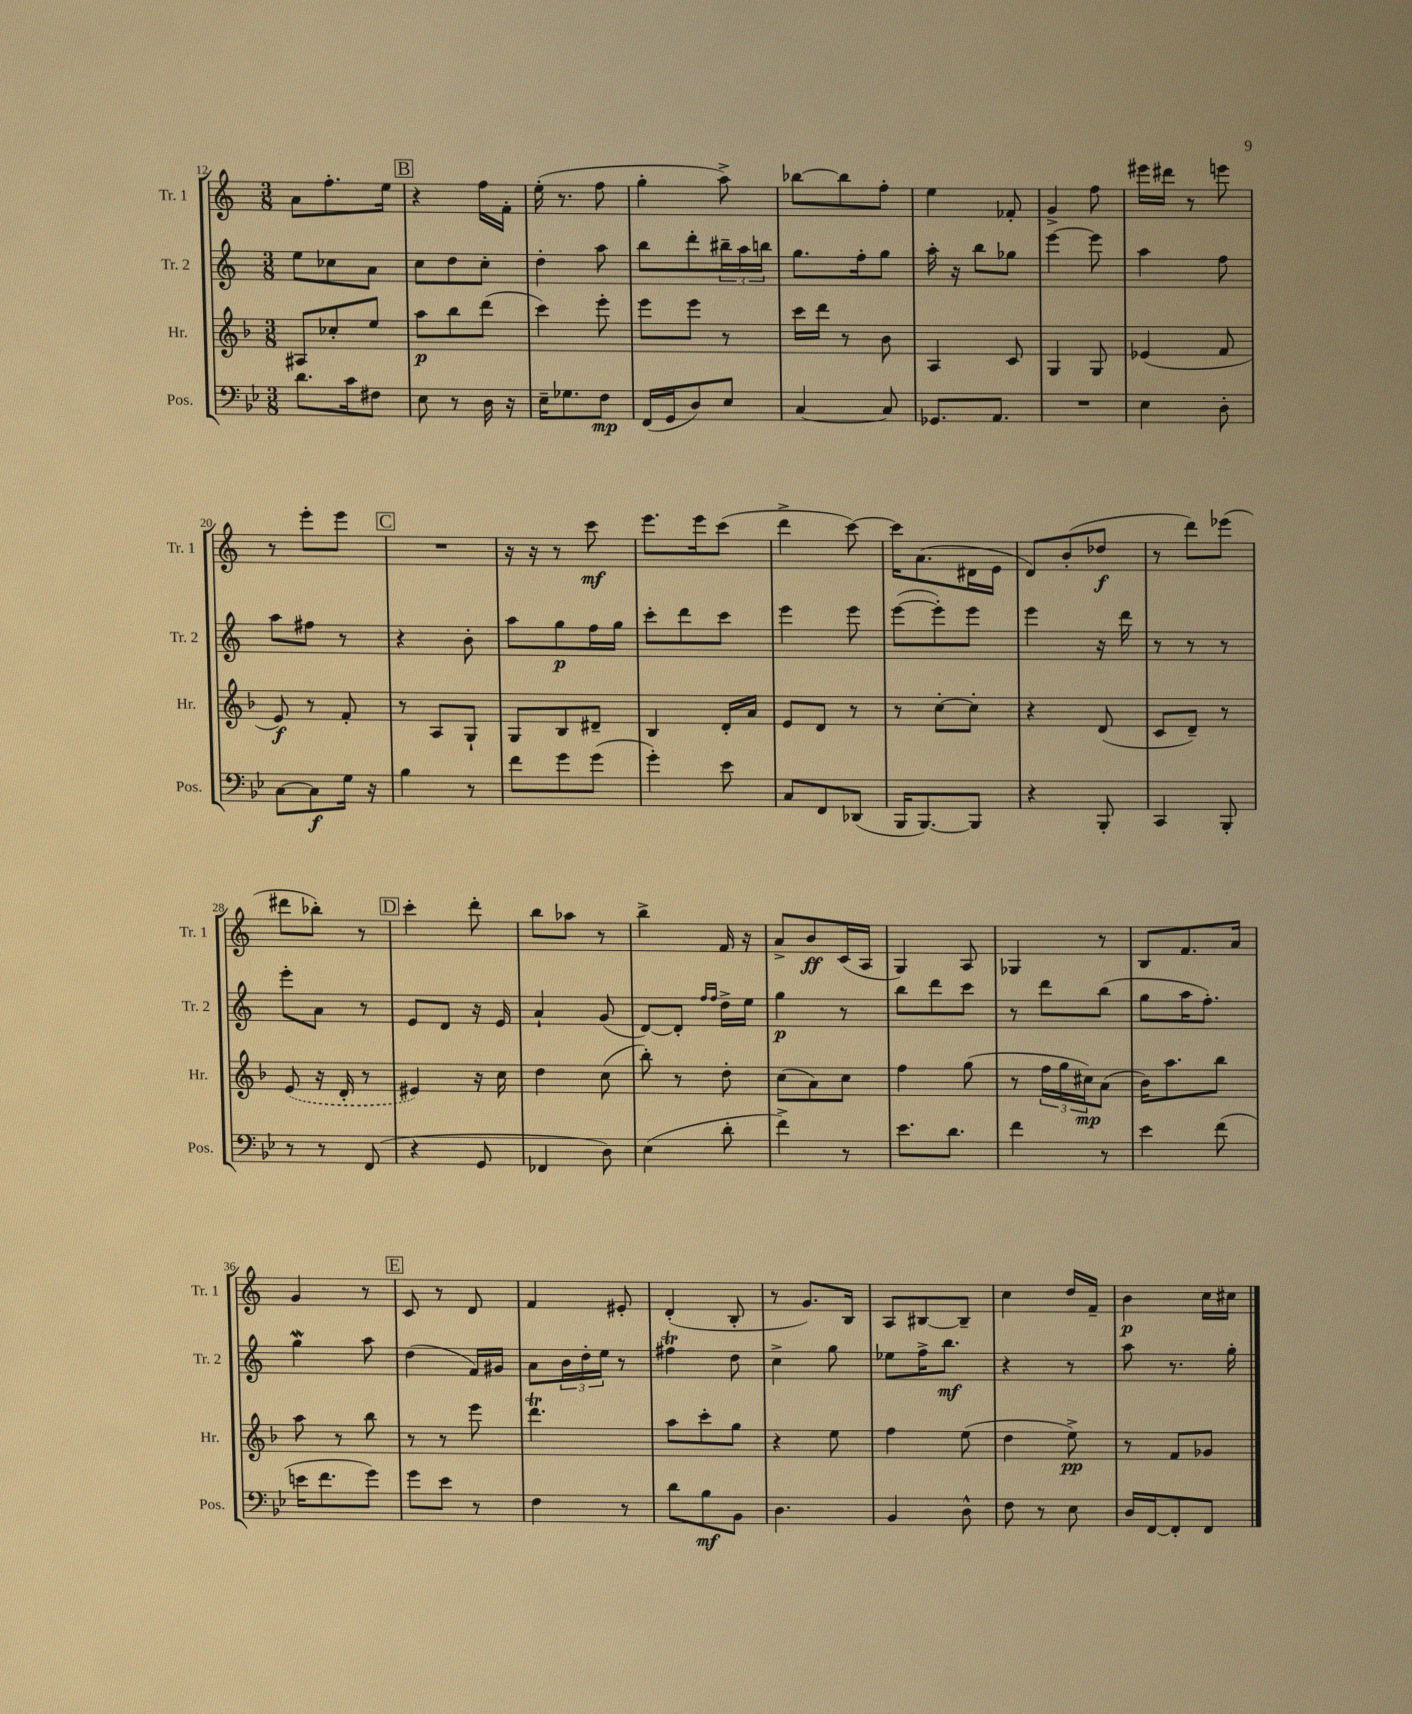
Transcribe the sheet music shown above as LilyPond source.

<<
\new StaffGroup <<
\new Staff = "s0" \with { instrumentName = "Tr. 1" shortInstrumentName = "Tr. 1" } {
    \clef treble \key c \major \numericTimeSignature \time 3/8
    a'8 f''8.-. e''16 |
    \mark \markup { \box "B" } r4 f''16 f'16-. |
    e''16-.( r8. f''8 |
    g''4-. a''8->) |
    bes''8~ bes''8 f''8-. |
    e''4 fes'8-. |
    g'4-> f''8 |
    eis'''16 dis'''16 r8 e'''8 |
    r8 e'''8-. e'''8 |
    \mark \markup { \box "C" } R4. |
    r16 r16 r8 c'''8\mf |
    e'''8. e'''16 c'''8( |
    d'''4-> c'''8~) |
    c'''16 a'8.( dis'16 e'16 |
    d'8) b'8-.( des''8\f |
    r8 d'''8) ees'''8( |
    dis'''8 bes''8-.) r8 |
    \mark \markup { \box "D" } c'''4-. d'''8-. |
    b''8 aes''8 r8 |
    b''4-> f'16 r16 |
    a'8-> b'8\ff c'16( a16 |
    g4) a8 |
    ges4 r8 |
    b8 f'8. a'16 |
    g'4 r8 |
    \mark \markup { \box "E" } c'8 r8 d'8 |
    f'4 eis'8-. |
    d'4-.( b8-. |
    r8 g'8.) b16 |
    a8 bis8~ bis8-- |
    c''4 d''16 f'16-- |
    b'4\p c''16 cis''16 \bar "|." |
}
\new Staff = "s1" \with { instrumentName = "Tr. 2" shortInstrumentName = "Tr. 2" } {
    \clef treble \key c \major \numericTimeSignature \time 3/8
    e''8 ces''8 a'8 |
    \mark \markup { \box "B" } c''8 d''8 c''8-. |
    d''4-. a''8 |
    b''8 d'''8-. \tuplet 3/2 { bis''16-- a''16 b''16 } |
    g''8. f''16-. g''8 |
    a''16-. r16 b''8 ges''8 |
    e'''4~ e'''8 |
    a''4 f''8 |
    a''8 fis''8 r8 |
    \mark \markup { \box "C" } r4 b'8-. |
    a''8 g''8\p f''16 g''16 |
    c'''8-. d'''8 c'''8 |
    e'''4 e'''8 |
    e'''8~( e'''8-.) e'''8 |
    e'''4 r16 d'''16 |
    r8 r8 r8 |
    e'''8-. a'8 r8 |
    \mark \markup { \box "D" } e'8 d'8 r16 e'16 |
    a'4-! g'8( |
    d'8~) d'8-. \grace { f''16 f''16 } d''16-> e''16 |
    g''4\p r8 |
    b''8 d'''8 c'''8 |
    r8 d'''8 b''8( |
    g''8 a''16 f''8.-.) |
    g''4\mordent a''8 |
    \mark \markup { \box "E" } d''4( f'16) gis'16 |
    a'8 \tuplet 3/2 { b'16 d''16-. e''16 } r8 |
    fis''4\trill d''8 |
    c''4-> g''8 |
    ees''8 f''16-> b''8.\mf |
    r4 r8 |
    a''8 r8. g''16-. \bar "|." |
}
\new Staff = "s2" \with { instrumentName = "Hr." shortInstrumentName = "Hr." } {
    \clef treble \key f \major \numericTimeSignature \time 3/8
    ais8 ces''8-. e''8 |
    \mark \markup { \box "B" } a''8\p bes''8 d'''8( |
    c'''4) e'''8-. |
    e'''8 e'''8 r8 |
    c'''16 d'''16 r8 bes'8 |
    a4 c'8 |
    g4 g8 |
    ees'4( f'8 |
    e'8\f) r8 f'8-. |
    \mark \markup { \box "C" } r8 a8 g8-! |
    g8 bes8 dis'8-- |
    bes4 d'16-. a'16 |
    e'8 d'8 r8 |
    r8 c''8~-. c''8-. |
    r4 d'8( |
    c'8 d'8--) r8 |
    \once \slurDashed e'8( r16 d'16-. r8 |
    \mark \markup { \box "D" } eis'4) r16 c''16 |
    d''4 c''8( |
    bes''8-.) r8 d''8-. |
    c''8( a'8) c''8 |
    f''4 g''8( |
    r8 \tuplet 3/2 { f''16 g''16 cis''16\mp) } a'8( |
    bes'16) a''8. bes''8 |
    a''8 r8 bes''8 |
    \mark \markup { \box "E" } r8 r8 e'''8 |
    d'''4.\trill |
    a''8 c'''8-. g''8 |
    r4 e''8 |
    f''4 e''8( |
    d''4 e''8->\pp) |
    r8 f'8 ges'8 \bar "|." |
}
\new Staff = "s3" \with { instrumentName = "Pos." shortInstrumentName = "Pos." } {
    \clef bass \key bes \major \numericTimeSignature \time 3/8
    d'8. c'16 fis8 |
    \mark \markup { \box "B" } ees8 r8 d16 r16 |
    ees16-- ges8. f8\mp |
    f,16( g,16 d8) ees8 |
    c4~ c8 |
    ges,8. a,8. |
    R4. |
    ees4 d8-. |
    c8~ c8\f g16 r16 |
    \mark \markup { \box "C" } bes4 r8 |
    f'8 g'8 g'8( |
    g'4-.) ees'8 |
    c8 f,8 des,8( |
    bes,,16 bes,,8.~) bes,,8 |
    r4 bes,,8-. |
    c,4 bes,,8-. |
    r8 r8 f,8( |
    \mark \markup { \box "D" } r4 g,8 |
    fes,4 d8) |
    ees4( d'8-. |
    f'4->) r8 |
    ees'8. d'8. |
    f'4 r8 |
    ees'4 f'8( |
    e'16 f'8. g'8) |
    \mark \markup { \box "E" } g'8 ees'8 r8 |
    f4 r8 |
    d'8 bes8\mf bes,8 |
    d4. |
    bes,4 d8-^ |
    f8 r8 ees8 |
    d16 f,16~ f,8-. f,8 \bar "|." |
}
>>
>>
\layout { \context { \Score currentBarNumber = #12 } }
